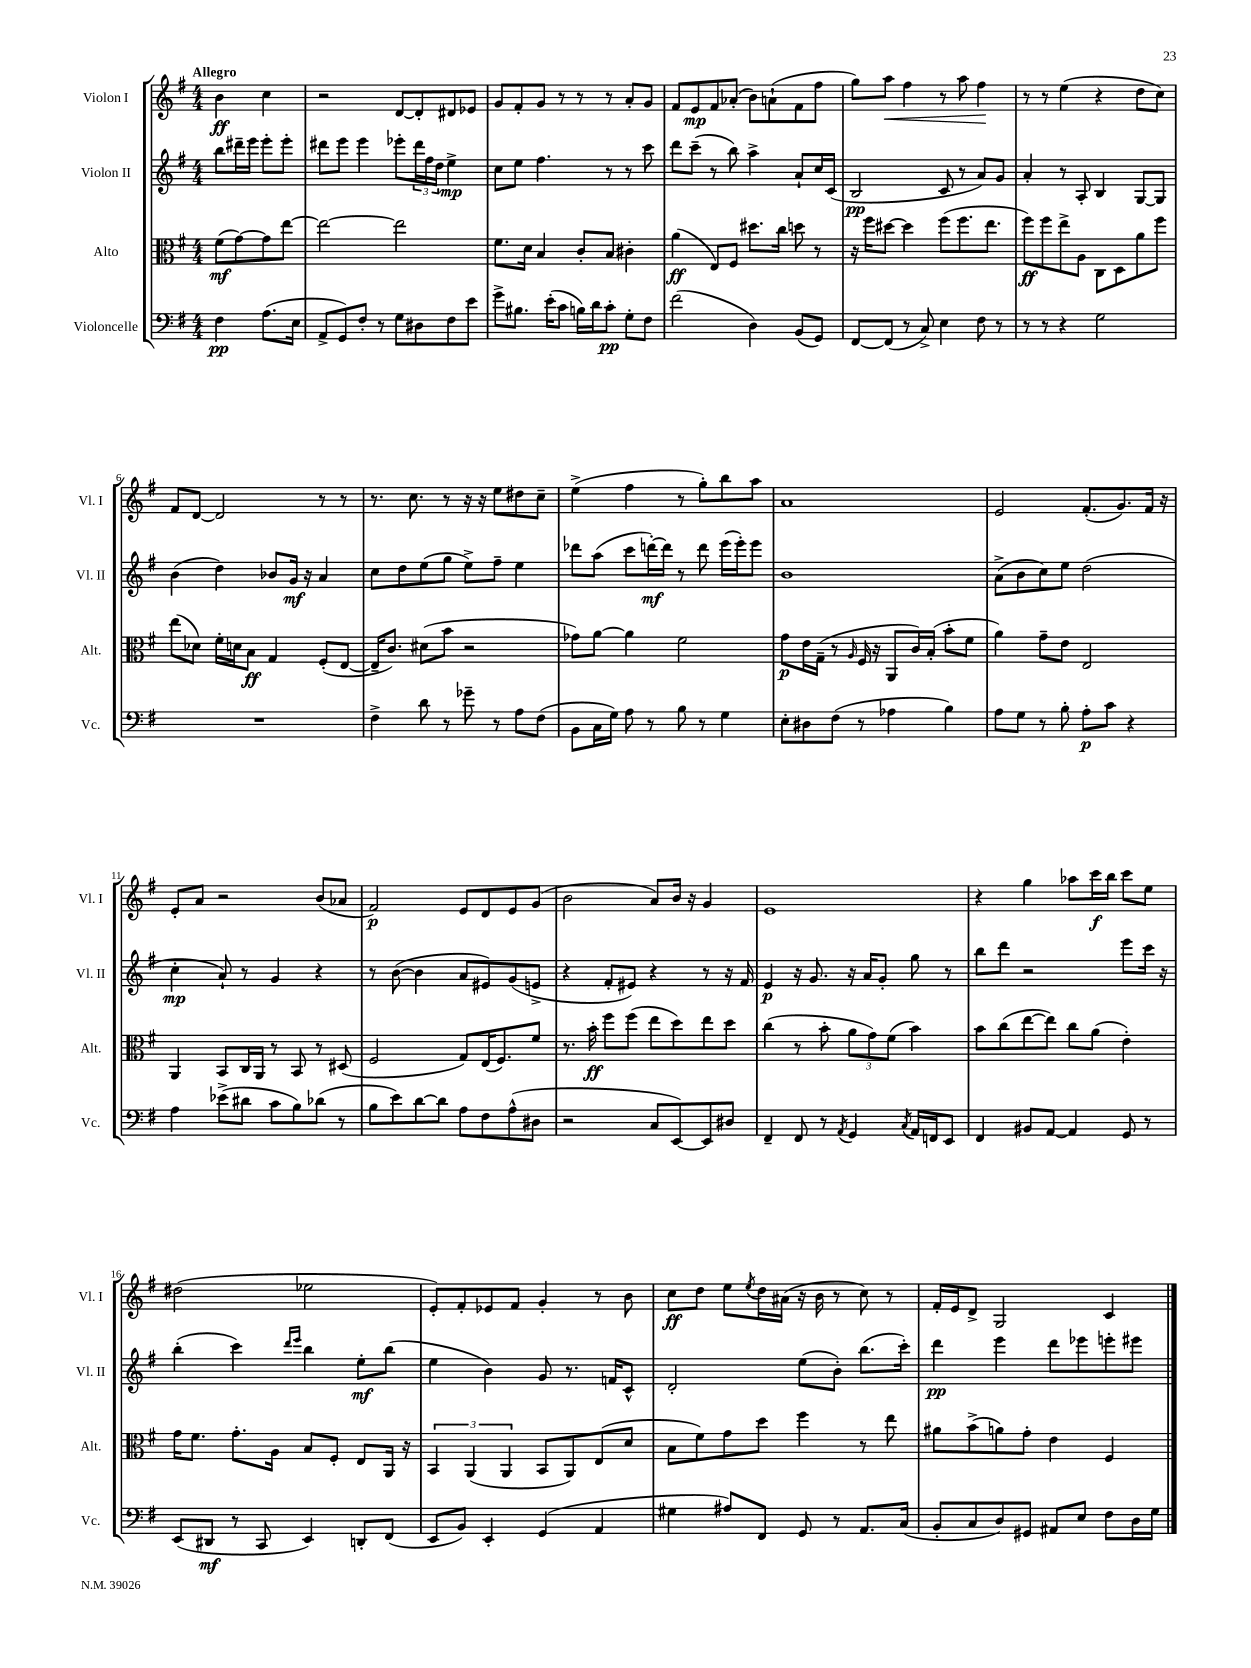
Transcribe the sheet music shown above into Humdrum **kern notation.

**kern	**kern	**kern	**kern
*staff4	*staff3	*staff2	*staff1
*clefF4	*clefC3	*clefG2	*clefG2
*k[f#]	*k[f#]	*k[f#]	*k[f#]
*M4/4	*M4/4	*M4/4	*M4/4
4F#	(8f#	8bb	4b
.	[8g)	16ddd#~	.
.	.	16eee	.
(8.A	8g]	8eee'	4cc
.	[8ee	8eee'	.
16E	.	.	.
=	=	=	=
8AA^	2ee_	8ddd#	2r
8GG)	.	8eee	.
8F#'	.	4eee	.
8r	.	.	.
8G	2ee]	8eee-'	[8d
8D#	.	24ddd#	8d']
.	.	24ff#	.
.	.	24dd	.
8F#	.	4ee^	8d#
8e	.	.	8e-
=	=	=	=
8g^	8.f#	8cc	8g
8.B#	.	8ee	8f#'
.	16d	.	.
.	4B	4.ff#	8g
(16e'	.	.	.
8c	.	.	8r
16B)	8c'	.	8r
16d	.	.	.
8c'	8B	8r	8r
8G'	4c#'	8r	8a'
8F#	.	8ccc	8g
=	=	=	=
(2f#	(4a	8ddd	8f#
.	.	(8ccc~	8e
.	8E)	8r	8f#
.	8F#	8bb)	(8a-'
4D)	8.dd#	4aa^	8b)
.	.	.	(8a`
.	16cc	.	.
(8BB	8dd	8a`	8f#
8GG)	8r	16cc	8ff#
.	.	(16c	.
=	=	=	=
[8FF#	16r	2B	8gg)
.	16ff#	.	.
(8FF#]	[8dd#	.	8aa
8r	4dd#]	.	4ff#
8C^)	.	.	.
4E	(8ff#	8c	8r
.	8.ff#	8r	8aa
8F#	.	8a)	4ff#
.	8.ee	.	.
8r	.	8g	.
=	=	=	=
8r	8ff#)	4a'	8r
8r	8ff#	.	8r
4r	8ee^	8r	(4ee
.	8A	8A'	.
2G	8C	4B	4r
.	8D	.	.
.	8a	[8G	8dd
.	8ff#	8G]	8cc)
=	=	=	=
1r	(8ee	(4b	8f#
.	8d-)	.	[8d
.	16f#'	4dd)	2d]
.	16d	.	.
.	8B	.	.
.	4G	8b-	.
.	.	16g	.
.	.	16r	.
.	(8F#'	4a	8r
.	[8E	.	8r
=	=	=	=
4F#^	16E~]	8cc	8.r
.	8.c)	.	.
.	.	8dd	.
.	.	.	8.cc
8d	(8d#	(8ee	.
8r	8b	8gg	8r
8g-~	2r	8ee^)	16r
.	.	.	16r
8r	.	8ff#~	8ee
8A	.	4ee	8dd#
(8F#	.	.	8cc~
=	=	=	=
8BB	8g-)	8ddd-	(4ee^
16C	[8a	(8aa	.
16G)	.	.	.
8A	4a]	8ccc	4ff#
8r	.	[16ddd')	.
.	.	16ddd]	.
8B	2f#	8r	8r
8r	.	8ddd	8gg')
4G	.	(16eee	8bb
.	.	16eee')	.
.	.	8eee	8aa
=	=	=	=
8E'	8g	1b	1a
8D#	16e	.	.
.	(16G~	.	.
(8F#	8r	.	.
.	16qqA	.	.
8r	16F#	.	.
.	16r	.	.
4A-	8AA	.	.
.	16c)	.	.
.	(16B'	.	.
4B)	8b'	.	.
.	8f#	.	.
=	=	=	=
8A	4a)	(8a^	2e
8G	.	8b	.
8r	8g~	8cc)	.
8B'	8e	8ee	.
8A'	2E	(2dd	(8.f#'
8c	.	.	.
.	.	.	8.g)
4r	.	.	.
.	.	.	16f#
.	.	.	16r
=	=	=	=
4A	4AA	4cc'	8e'
.	.	.	8a
(8e-^	8BB	8a`)	2r
8d#	16C	8r	.
.	16AA	.	.
8c	8r	4g	.
8B)	8BB	.	.
(8d-	8r	4r	(8b
8r	(8D#	.	8a-
=	=	=	=
8B	2F#	8r	2f#)
8e)	.	([8b	.
[8d	.	4b]	.
8d]	.	.	.
8A	8G)	8a	8e
8F#	(16E	8e#)	8d
.	8.F#)	.	.
(8A^^	.	(8g	8e
8D#	8f#	8e^	(8g
=	=	=	=
2r	8.r	4r	2b
.	16b'	.	.
.	8ff#	8f#'	.
.	(8ff#	8e#)	.
8C	8ee	4r	8a)
[8EE)	8dd)	.	16b
.	.	.	16r
8EE]	8ee	8r	4g
8D#	8dd	16r	.
.	.	16f#	.
=	=	=	=
4FF#~	(4cc	4e	1e
8FF#	8r	16r	.
.	.	8.g	.
8r	8b'	.	.
8qAA	.	.	.
4GG	12a	16r	.
.	.	16a	.
.	12g)	.	.
.	.	8g'	.
.	(12f#	.	.
8qC	.	.	.
16AA	4b)	8gg	.
16FF	.	.	.
8EE	.	8r	.
=	=	=	=
4FF#	8b	8bb	4r
.	(8cc	8ddd	.
8BB#	[8ee	2r	4gg
[8AA	8ee])	.	.
4AA]	8cc	.	8aa-
.	(8a	.	16ccc
.	.	.	16bb
8GG	4e')	8eee	8ccc
8r	.	16ccc	8ee
.	.	16r	.
=	=	=	=
(8EE	16g	(4bb'	(2dd#
.	8.f#	.	.
8DD#	.	.	.
8r	8.g'	4ccc)	.
8CC	.	.	.
.	16A	.	.
.	.	16qqddd	.
.	.	16qqeee	.
4EE)	8B	4bb	2ee-
.	8F#'	.	.
8DD'	8E	8ee'	.
(8FF#	16AA	(8bb	.
.	16r	.	.
=	=	=	=
8EE	6BB	4ee	8e')
8BB)	.	.	8f#'
.	(6AA	.	.
4EE'	.	4b)	8e-
.	6AA	.	.
.	.	.	8f#
(4GG	8BB	8g	4g'
.	8AA)	8.r	.
4AA	(8E	.	8r
.	.	16f	.
.	8d	8c^^	8b
=	=	=	=
4G#	8B	2d'	8cc
.	8f#)	.	8dd
8A#)	8g	.	8ee
.	.	.	8qee
8FF#	8dd	.	16dd
.	.	.	(16a#
8GG	4ff#	(8ee	16r
.	.	.	16b
8r	.	8b')	8r
8.AA	8r	(8.bb	8cc)
.	8ee	.	8r
(16C	.	16ccc')	.
=	=	=	=
8BB'	8a#	4ddd	16f#'
.	.	.	16e
8C	(8b^	.	8d^
8D)	8a)	4eee	2G
8GG#	8g'	.	.
8AA#	4e	8ddd	.
8E	.	8eee-	.
8F#	4F#	8eee'	4c
16D	.	8eee#	.
16G	.	.	.
==	==	==	==
*-	*-	*-	*-
